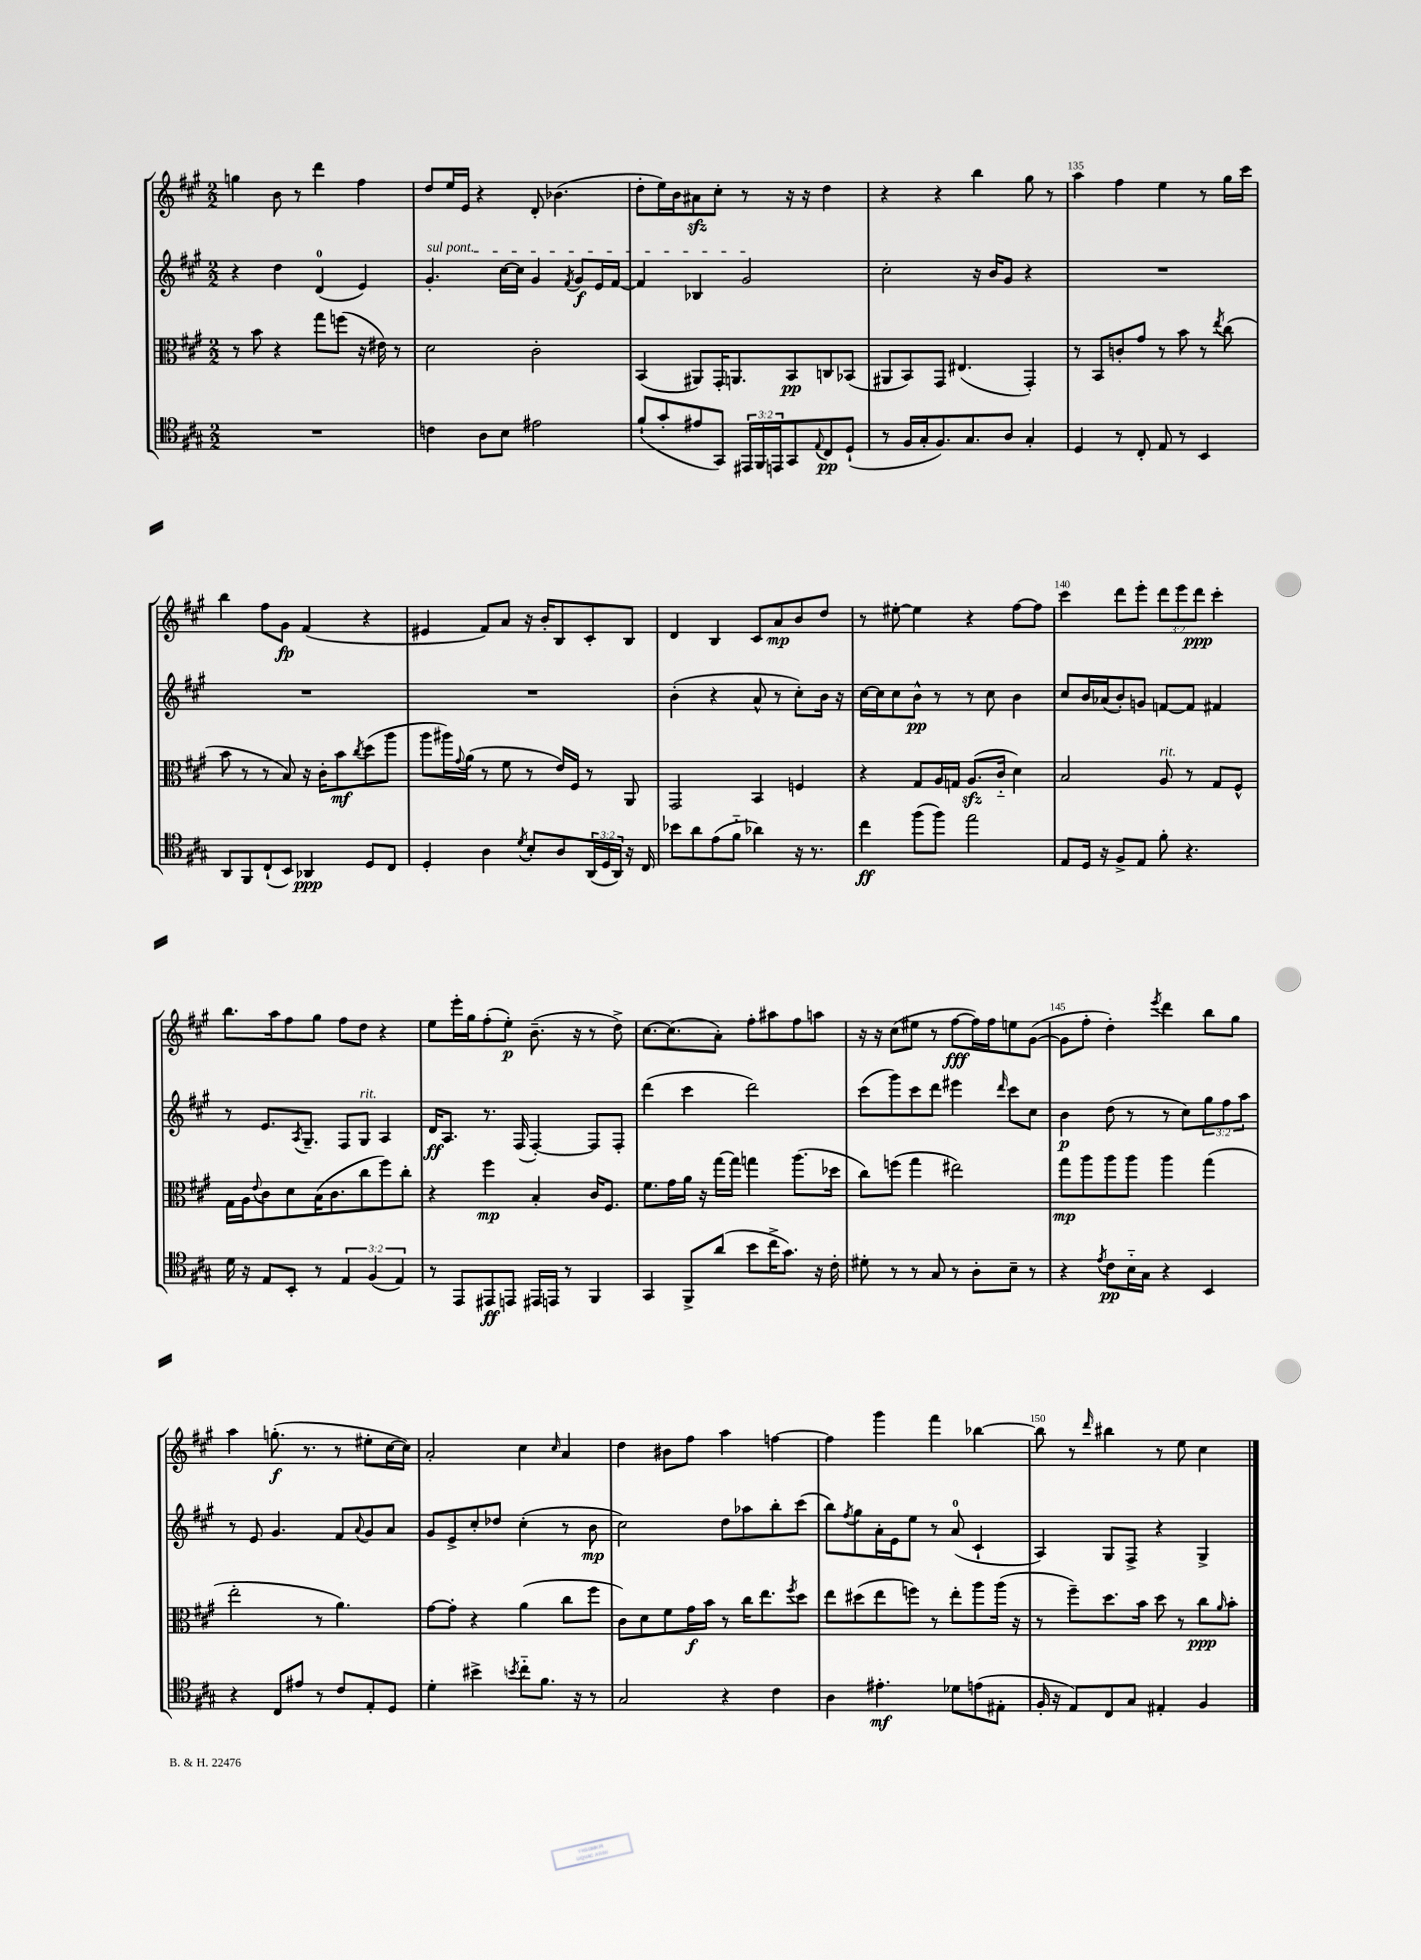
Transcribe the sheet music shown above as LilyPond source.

<<
\new StaffGroup <<
\new Staff = "s0" {
    \clef treble \key a \major \numericTimeSignature \time 2/2 \override Staff.TupletNumber.text = #tuplet-number::calc-fraction-text
    g''4 b'8 r8 d'''4 fis''4 |
    d''8 e''16 e'16 r4 d'8-. bes'4.( |
    d''8-. e''16) b'16 ais'8\sfz cis''8-. r8 r16 r16 d''4 |
    r4 r4 b''4 gis''8 r8 |
    a''4 fis''4 e''4 r8 gis''16 cis'''16 |
    b''4 fis''8 gis'8\fp fis'4( r4 |
    eis'4 fis'8) a'8 r16 b'16-. b8 cis'8-. b8 |
    d'4 b4 cis'8 a'8\mp b'8 d''8 |
    r8 eis''8~-. eis''4 r4 fis''8~ fis''8 |
    cis'''4 d'''8 e'''8-. \tuplet 3/2 { d'''8 e'''8 d'''8\ppp } cis'''4-. |
    b''8. a''16 fis''8 gis''8 fis''8 d''8 r4 |
    e''8 e'''16-. gis''16 fis''8-.( e''8-.\p) b'8.--( r16 r8 d''8->) |
    cis''8.~ cis''8.( a'8-.) fis''8-. ais''8 fis''8 a''8 |
    r16 r16 cis''8( eis''8 r8 fis''8~\fff fis''16) fis''16 e''8 gis'8~( |
    gis'8 fis''8-. d''4-.) \acciaccatura { e'''8 } d'''4 b''8 gis''8 |
    a''4 g''8.-.\f( r8. r8 eis''8-. cis''16~ cis''16) |
    a'2-. cis''4 \grace { cis''16 } a'4 |
    d''4 bis'8 fis''8 a''4 f''4~ |
    f''4 gis'''4 fis'''4 bes''4~ |
    bes''8 r8 \grace { d'''16 } bis''4 r8 e''8 cis''4 \bar "|." |
}
\new Staff = "s1" {
    \clef treble \key a \major \numericTimeSignature \time 2/2 \override Staff.TupletNumber.text = #tuplet-number::calc-fraction-text
    r4 d''4 d'4-0( e'4) |
    \once \override TextSpanner.bound-details.left.text = \markup { \italic "sul pont." } gis'4.-.\startTextSpan cis''16~ cis''16 gis'4 \acciaccatura { fis'8 } gis'8\f e'16 fis'16~ |
    fis'4 bes4 gis'2\stopTextSpan |
    cis''2-. r16 b'16 gis'8 r4 |
    R1 |
    R1 |
    R1 |
    b'4-.( r4 a'8-^ r8 cis''8-.) b'16 r16 |
    cis''16~ cis''16 cis''8 b'8-^\pp r8 r8 cis''8 b'4 |
    cis''8 b'16 aes'16( b'8-.) g'8 f'8~ f'8 fis'4 |
    r8 e'8. \acciaccatura { a8 } gis8.-- fis8 gis8^\markup { \italic "rit." } a4 |
    d'16\ff a8. r8. fis16( fis4~-.) fis8 fis8-. |
    d'''4( cis'''4 d'''2) |
    cis'''8( gis'''8) cis'''8 d'''8 eis'''4 \grace { d'''16 } cis'''8 cis''8 |
    b'4\p d''8( r8 r8 cis''8) \tuplet 3/2 { gis''8 fis''8 a''8 } |
    r8 e'8 gis'4. fis'8 \appoggiatura { a'8 } gis'8 a'8 |
    gis'8 e'8-> cis''8-. des''8 cis''4-.( r8 b'8\mp |
    cis''2) d''8 aes''8 b''8-. cis'''8( |
    b''8) \acciaccatura { fis''8 } gis''8 a'16-. e'16 e''8 r8 a'8-0( cis'4-! |
    a4) gis8 fis8-> r4 gis4-> \bar "|." |
}
\new Staff = "s2" {
    \clef alto \key a \major \numericTimeSignature \time 2/2
    r8 b'8 r4 gis''8 f''8( r16 eis'16) r8 |
    d'2 cis'2-. |
    b,4( ais,8) gis,16-. a,8. b,8\pp c8 bes,8( |
    ais,8 b,8) gis,8 eis4.( gis,4-.) |
    r8 b,8 c'8-. gis'8 r8 b'8 r8 \acciaccatura { e''8 } cis''8( |
    b'8 r8 r8 b8) r16 cis'16-. b'8\mf \acciaccatura { cis''8 } d''8( a''8 |
    a''8 ais''16) \appoggiatura { gis'8 } a'16( r8 fis'8 r8 e'16) fis16 r8 a,8 |
    gis,2 b,4 f4 |
    r4 gis8 a16 g16 a8.\sfz( cis'16-_ d'4) |
    b2 a8^\markup { \italic "rit." } r8 gis8 fis8-^ |
    gis16 a16 \appoggiatura { e'8 } cis'8 d'8 b16( cis'8. cis''8 fis''8) cis''8-. |
    r4 fis''4\mp b4-. cis'16 fis8. |
    fis'8. gis'16 a'16 r16 gis''16~ gis''16 g''4 a''8.( des''16 |
    cis''8) f''8( gis''4 eis''2) |
    gis''8\mp a''8 a''8 a''8 a''4 gis''4( |
    e''2-. r8 a'4.) |
    gis'8~ gis'8-. r4 a'4( cis''8 fis''8 |
    cis'8) d'8 fis'8 gis'16\f b'16 r8 cis''16 e''8. \acciaccatura { fis''8 } d''8 |
    e''8 dis''8( e''8 f''8) r8 e''8-. a''8 a''16( r16 |
    r8 fis''8--) d''8. b'16 d''8 r8 cis''8\ppp \grace { a'16 } b'8-. \bar "|." |
}
\new Staff = "s3" {
    \clef tenor \key a \major \numericTimeSignature \time 2/2 \override Staff.TupletNumber.text = #tuplet-number::calc-fraction-text
    R1 |
    c'4 a8 b8 eis'2 |
    fis'8-!( gis'8-. eis'8 gis,8) \tuplet 3/2 { eis,16 fis,16 e,16 } gis,8 \appoggiatura { e8 } cis8\pp d8-!( |
    r8 fis16 gis16-. fis8.) gis8. a8 gis4-. |
    d4 r8 cis8-. e8 r8 b,4 |
    a,8 fis,8 cis8-!( b,8) aes,4\ppp d8 cis8 |
    d4-. a4 \acciaccatura { d'8 } b8-. a8 \tuplet 3/2 { a,16( d16 a,16) } r16 cis16 |
    bes'8 a'8 e'8( fis'8-_ aes'4) r16 r8. |
    cis''4\ff fis''8( fis''8) e''2 |
    e8 d16 r16 fis8-> e8 fis'8-. r4. |
    d'16 r16 e8 b,8-. r8 \tuplet 3/2 { e4 fis4( e4) } |
    r8 e,8 eis,8\ff e,8 eis,16 e,16 r8 fis,4 |
    gis,4 fis,8-> a'8( b'8 cis''16-> gis'8.) r16 cis'16-. |
    dis'8-. r8 r8 gis8 r8 a8-. b8-- r8 |
    r4 \acciaccatura { e'8 } cis'8\pp b16-_ gis16 r4 b,4 |
    r4 cis8 eis'8 r8 cis'8 e8-. d8 |
    d'4-. bis'4-> \acciaccatura { b'8 } cis''8-_ fis'8. r16 r8 |
    gis2 r4 cis'4 |
    a4 eis'4.-.\mf des'8 e'8( eis8-. |
    fis16-. r16 e8) cis8 gis8 eis4-. fis4 \bar "|." |
}
>>
>>
\layout { \context { \Score currentBarNumber = #131 \override BarNumber.break-visibility = ##(#f #t #t) barNumberVisibility = #(every-nth-bar-number-visible 5) } }
